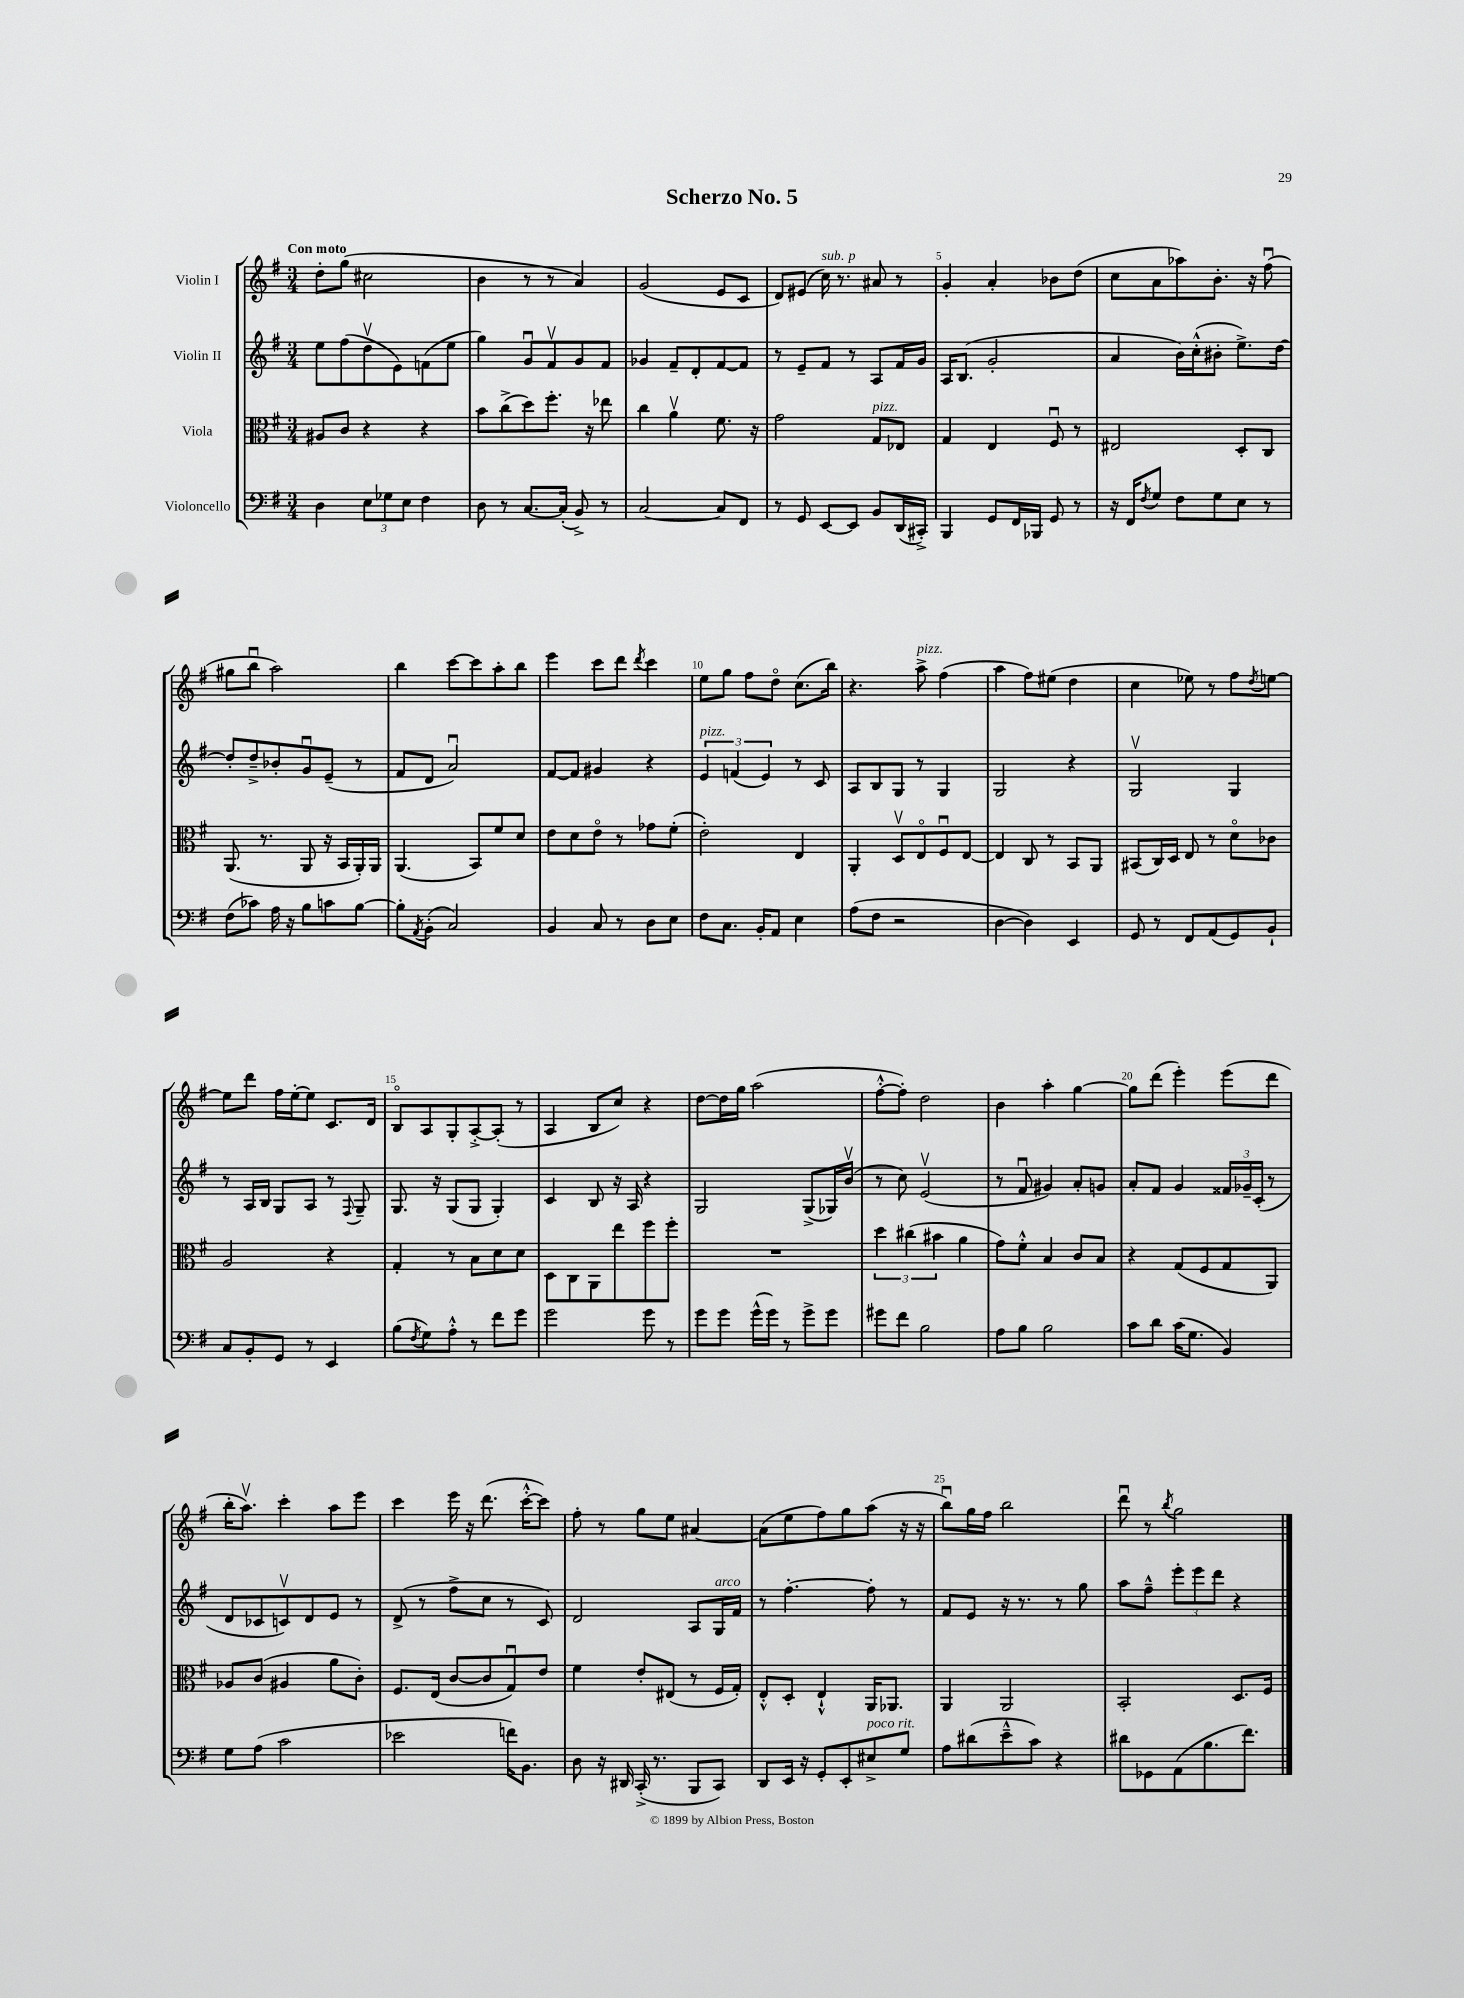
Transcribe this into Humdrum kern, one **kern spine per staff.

**kern	**kern	**kern	**kern
*staff4	*staff3	*staff2	*staff1
*clefF4	*clefC3	*clefG2	*clefG2
*k[f#]	*k[f#]	*k[f#]	*k[f#]
*M3/4	*M3/4	*M3/4	*M3/4
4D\	8A#/L	8ee\L	8dd'\L
.	8c/J	(8ff#\	(8gg\J
12E\L	4r	8ddv\	2cc#\
12G-\	.	.	.
.	.	8e\)	.
12E\J	.	.	.
4F#\	4r	(8f\	.
.	.	8ee\J	.
=	=	=	=
8D\	8b\L	4gg\)	4b\
8r	(8cc^\	.	.
[8.C/L	8dd\)	8gu/L	8r
.	8.ff#'\J	8f#v/	8r
(16C'/]Jk	.	.	.
8BB^/)	.	8g/	4a/)
.	16r	.	.
8r	8ee-\	8f#/J	.
=	=	=	=
[2C/	4cc\	4g-/	(2g/
.	4av\	8f#~/L	.
.	.	8d'/	.
8C/]L	8.f#\	[8f#/	8e/L
8FF#/J	.	8f#/]J	8c/J
.	16r	.	.
=	=	=	=
8r	2g\	8r	8d/L)
8GG/	.	8e~/L	(8e#/J
[8EE/L	.	8f#/J	16cc\)
.	.	.	8.r
8EE/]J	.	8r	.
8BB/L	8G/L	8A/L	8a#/
(16DD/L	8E-/J	16f#/L	8r
16CC#'^/JJ)	.	16g/JJ	.
=	=	=	=
4BBB/	4G/	16A/LK	4g'/
.	.	(8.B/J	.
8GG/L	4E/	2g'/	4a'/
16FF#/L	.	.	.
16BBB-/JJ	.	.	.
8GG/	8F#u/	.	8b-\L
8r	8r	.	(8dd\J
=	=	=	=
16r	2E#/	4a/	8cc\L
16FF#/LK	.	.	.
8qF#/	.	.	.
8G/J	.	.	8a\
8F#\L	.	16b\LL)	8aa-\)
.	.	(16cc'^^\J	.
8G\	.	8b#'\J	8.b'\J
8E\J	8D'/L	8.ee^\L)	.
.	.	.	16r
8r	8C/J	.	(8ff#u\
.	.	[16dd\Jk	.
=	=	=	=
(8F#\L	(8.AA/	8dd'/]L	8gg#\L
8c-\J)	.	8dd~^/	8bbu\J
.	8.r	.	.
16A\	.	8b-'/	2aa\)
16r	.	.	.
8B\L	8AA/	8gu/	.
8c\	16r	(8e~/J	.
.	16BB/LL	.	.
[8B\J	16AA'/)	8r	.
.	16AA/JJ	.	.
=	=	=	=
8B'\]L	(4.AA/	8f#/L	4bb\
8qAA/	.	.	.
(8BB'\J	.	8d/J	.
2C/)	.	2au/)	[8ccc\L
.	8BB/L)	.	8ccc\]
.	8f#/	.	8aa'\
.	8d/J	.	8bb\J
=	=	=	=
4BB/	8e\L	[8f#/L	4eee\
.	8d\	8f#/]J	.
8C/	8eo\J	4g#/	8ccc\L
8r	8r	.	8ddd\J
.	.	.	8qddd/
8D\L	8g-\L	4r	4ccc\
8E\J	(8f#'\J	.	.
=	=	=	=
8F#\L	2e'\)	6e/	8ee\L
8.C\J	.	.	8gg\J
.	.	(6f/	.
.	.	.	8ff#\L
16BB'/LK	.	.	.
.	.	6e/)	.
8AA/J	.	.	8ddo\J
4E\	4E/	8r	(8.cc\L
.	.	8c/	.
.	.	.	16bb\Jk)
=	=	=	=
(8A\L	4AA'/	8A/L	4.r
8F#\J	.	8B/	.
2r	8Dv/L	8G/J	.
.	8Eo/	8r	8aa^\
.	8F#u/	4G/	(4ff#\
.	[8E/J	.	.
=	=	=	=
[4D\	4E/]	2G/	4aa\
4D\])	8C/	.	8ff#\L)
.	8r	.	(8ee#\J
4EE/	8BB/L	4r	4dd\
.	8AA/J	.	.
=	=	=	=
8GG/	(8BB#/L	2Gv/	4cc\
8r	16C/L)	.	.
.	16D/JJ	.	.
8FF#/L	8E/	.	8ee-\)
(8AA/	8r	.	8r
8GG/)	8do\L	4G/	8ff#\L
.	.	.	8qdd/
8BB`/J	8c-\J	.	[8ee\J
=	=	=	=
8C/L	2A/	8r	8ee\]L
8BB'/	.	16A/LL	8ddd\J
.	.	16B/JJ	.
8GG/J	.	8G/L	16ff#\LL
.	.	.	[16ee'\J
8r	.	8A/J	8ee\]J
4EE/	4r	8r	8.c/L
.	.	8qqF#/	.
.	.	8G~/	.
.	.	.	16d/Jk
=	=	=	=
(8B\L	4G'/	8.G/	8Bo/L
8qF#/	.	.	.
8G\)	.	.	8A/
.	.	16r	.
8A'^^\J	8r	(8G/L	8G'/
8r	8B\L	8G/J	[8A'^/
8f#\L	8d\	4G'/)	(8A'/]J
8g\J	8d\J	.	8r
=	=	=	=
2g\	8D\L	4c/	4A/
.	8C\	.	.
.	8AA\	8B/	8B/L
.	8ee\	16r	8cc/J)
.	.	16A/	.
8g\	8ff#\	4r	4r
8r	8ff#'\J	.	.
=	=	=	=
8g\L	2.r	2G/	[8dd\L
8g\J	.	.	16dd\]L
.	.	.	16gg\JJ
(16g^^\LL	.	.	(2aa\
16g\JJ)	.	.	.
8r	.	.	.
8g^\L	.	(8G^/L	.
8g\J	.	16G-/L)	.
.	.	(16bv/JJ	.
=	=	=	=
8g#\L	6dd\	8r	[8ff#'^^\L
8f#\J	.	8cc\)	8ff#'\]J)
.	(6cc#\	.	.
2B\	.	(2ev/	2dd\
.	6b#\	.	.
.	4a\	.	.
=	=	=	=
8A\L	8g\L)	8r	4b\
8B\J	8f#'^^\J	8f#u/	.
2B\	4B/	4g#/)	4aa'\
.	8c/L	8a'/L	[4gg\
.	8B/J	8g/J	.
=	=	=	=
8c\L	4r	8a'/L	8gg\]L
8d\J	.	8f#/J	(8ddd\J
(16c\LK	(8G/L	4g/	4eee'\)
8.G\J	.	.	.
.	8F#/	.	.
4BB/)	8G/	24f##/LL	(8eee\L
.	.	24g-~/	.
.	.	(24c'/JJ	.
.	8AA/J)	8r	8ddd\J
=	=	=	=
8G\L	8A-/L	8d/L	16bb'\LK
.	.	.	8.aav\J)
(8A\J	(8c/J	8c-/	.
2c\	4A#/	8cv/)	4ccc'\
.	.	8d/	.
.	8a\L	8e/J	8aa\L
.	8c'\J)	8r	8eee\J
=	=	=	=
2e-\	8.F#/L	(8d^/	4ccc\
.	.	8r	.
.	(16E/Jk	.	.
.	[8c/L	8ff#^\L	16eee\
.	.	.	16r
.	8c/]	8cc\J	(8.ddd\
16f\LK)	8Gu/)	8r	.
8.BB\J	.	.	[16ccc'^^\LK
.	8e/J	8c/)	8ccc\]J)
=	=	=	=
8D\	4f#\	2d/	8ff#'\
16r	.	.	8r
16DD#/	.	.	.
(16CC'^/	8e'/L	.	8gg\L
8.r	.	.	.
.	(8E#/J	.	8ee\J
8BBB/L	8r	8A/L	[4a#/
8CC/J)	16F#/LL	16G/L	.
.	16G'/JJ)	16f#/JJ	.
=	=	=	=
8DD/L	8E'^^/L	8r	(8a#\]L
16EE/Jk	8D'/J	[4.ff#'\	8ee\
16r	.	.	.
8GG'/L	4E`^^/	.	8ff#\)
8EE'/	.	.	8gg\
8E#^/	16AA/LK	8ff#'\]	(8aa\J
.	8.AA-/J	.	.
8G/J	.	8r	16r
.	.	.	16r
=	=	=	=
8A\L	4AA/	8f#/L	8bbu\L)
(8d#\	.	8e/J	16gg\L
.	.	.	16ff#\JJ
8e~^^\	2AA/	16r	2bb\
.	.	8.r	.
8c\J)	.	.	.
4r	.	8r	.
.	.	8gg\	.
=	=	=	=
8d#\L	2BB'/	8aa\L	8dddu\
8GG-\	.	8ff#~^^\J	8r
.	.	.	8qbb/
(8AA\	.	12eee'\L	2gg\
.	.	12eee\	.
8.B\	.	.	.
.	.	12ddd\J	.
.	8.D/L	4r	.
8.f#\J)	.	.	.
.	16F#/Jk	.	.
==	==	==	==
*-	*-	*-	*-
